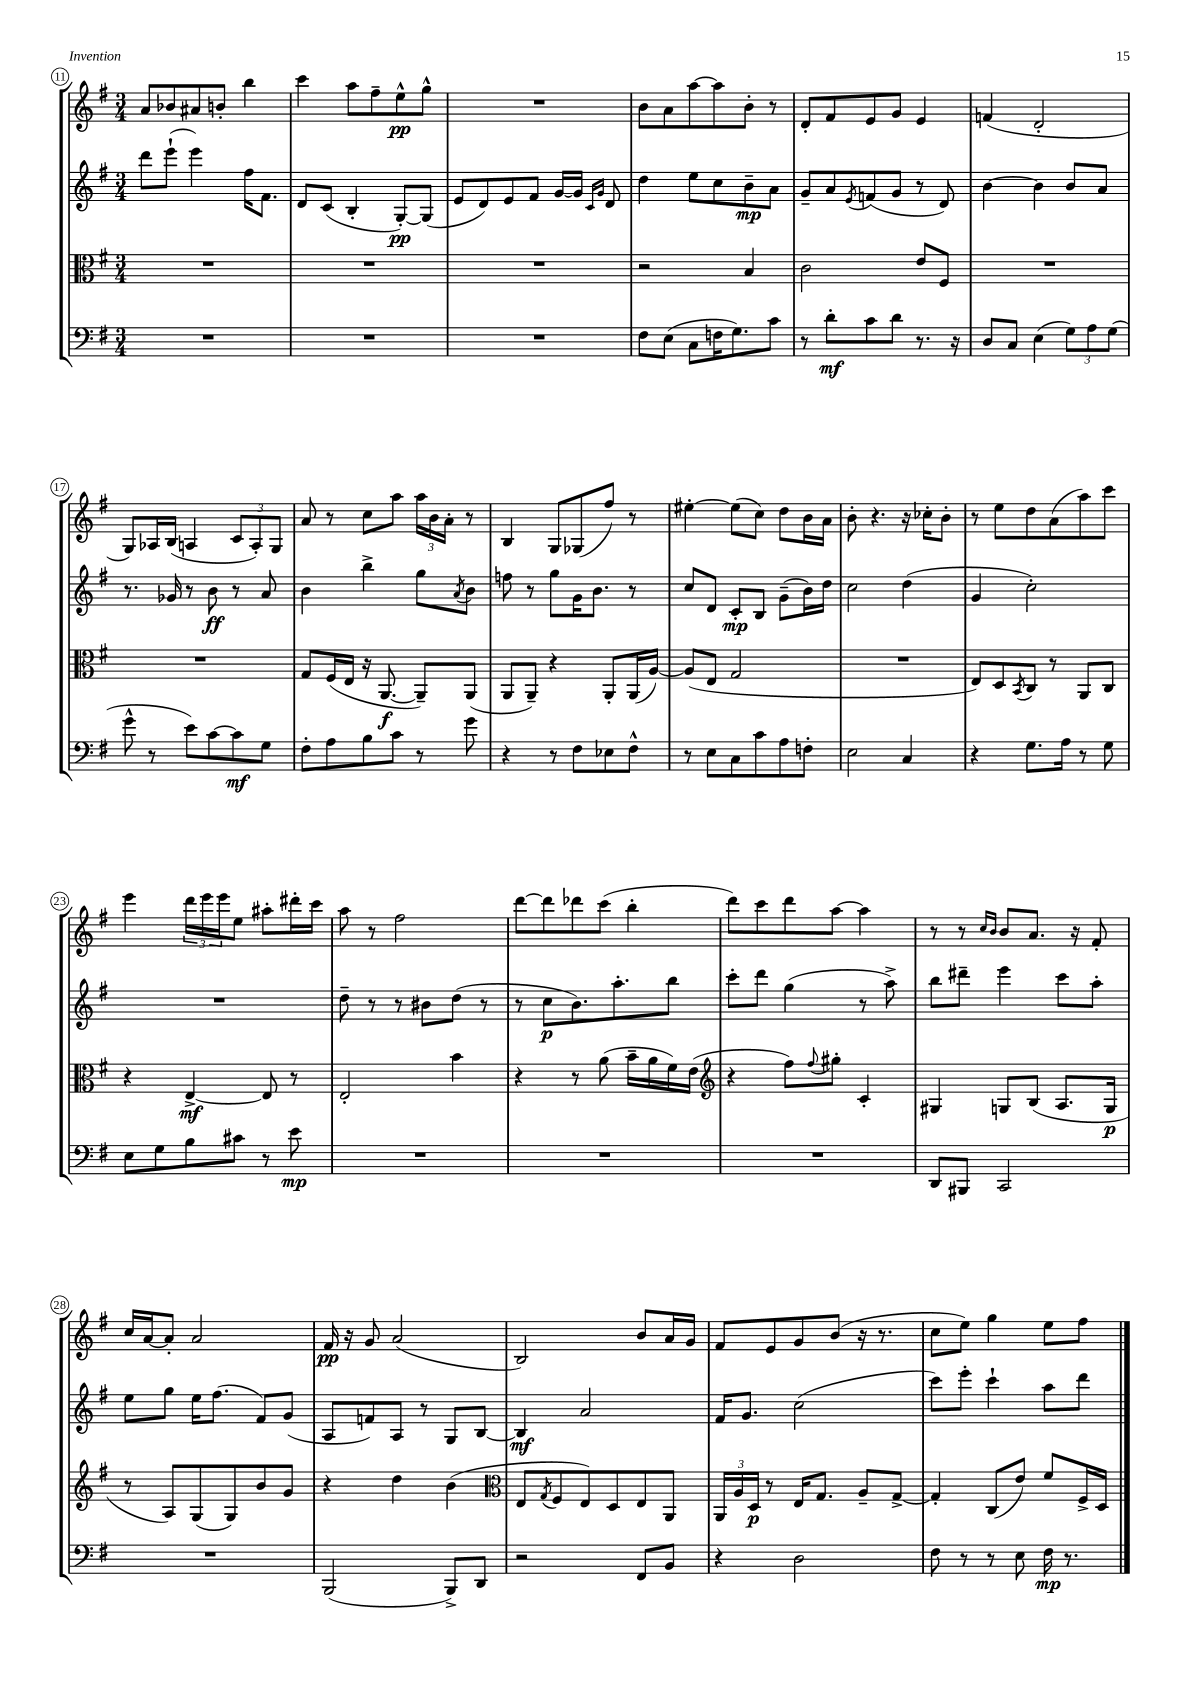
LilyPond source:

<<
\new StaffGroup <<
\new Staff = "s0" {
    \clef treble \key g \major \numericTimeSignature \time 3/4
    a'8 bes'8 ais'8 b'8-. b''4 |
    c'''4 a''8 fis''8-- e''8-^\pp g''8-^ |
    R2. |
    b'8 a'8 a''8~ a''8 b'8-. r8 |
    d'8-. fis'8 e'8 g'8 e'4 |
    f'4( d'2-. |
    g8) aes16 b16( a4 \tuplet 3/2 { c'8 a8-.) g8 } |
    a'8 r8 c''8 a''8 \tuplet 3/2 { a''16 b'16 a'16-. } r8 |
    b4 g8 ges8( fis''8) r8 |
    eis''4~-. eis''8( c''8) d''8 b'16 a'16 |
    b'8-. r4. r16 ces''16-. b'8-. |
    r8 e''8 d''8 a'8( a''8) c'''8 |
    e'''4 \tuplet 3/2 { d'''16 e'''16 e'''16 } e''8 ais''8-. dis'''16-. c'''16 |
    a''8 r8 fis''2 |
    d'''8~ d'''8 des'''8 c'''8( b''4-. |
    d'''8) c'''8 d'''8 a''8~ a''4 |
    r8 r8 \grace { c''16 b'16 } b'8 a'8. r16 fis'8-. |
    c''16 a'16~ a'8-. a'2 |
    fis'16\pp r16 g'8 a'2( |
    b2) b'8 a'16 g'16 |
    fis'8 e'8 g'8 b'8( r16 r8. |
    c''8 e''8) g''4 e''8 fis''8 \bar "|." |
}
\new Staff = "s1" {
    \clef treble \key g \major \numericTimeSignature \time 3/4
    d'''8 e'''8-!( e'''4) fis''16 fis'8. |
    d'8 c'8( b4-. g8~-.\pp) g8( |
    e'8 d'8) e'8 fis'8 g'16~ g'16 \grace { c'16 g'16 } d'8 |
    d''4 e''8 c''8 b'8--\mp a'8 |
    g'8-- a'8 \acciaccatura { e'8 } f'8( g'8 r8 d'8) |
    b'4~ b'4 b'8 a'8 |
    r8. ges'16 r8 b'8\ff r8 a'8 |
    b'4 b''4-> g''8 \acciaccatura { a'8 } b'8 |
    f''8 r8 g''8 g'16 b'8. r8 |
    c''8 d'8 c'8-.\mp b8 g'8--( b'16) d''16 |
    c''2 d''4( |
    g'4 c''2-.) |
    R2. |
    d''8-- r8 r8 bis'8 d''8( r8 |
    r8 c''8\p b'8.) a''8.-. b''8 |
    c'''8-. d'''8 g''4( r8 a''8->) |
    b''8 dis'''8-- e'''4 c'''8 a''8-. |
    e''8 g''8 e''16 fis''8.( fis'8) g'8( |
    a8 f'8) a8 r8 g8 b8~ |
    b4\mf a'2 |
    fis'16 g'8. c''2( |
    c'''8) e'''8-. c'''4-! a''8 d'''8 \bar "|." |
}
\new Staff = "s2" {
    \clef alto \key g \major \numericTimeSignature \time 3/4
    R2. |
    R2. |
    R2. |
    r2 b4 |
    c'2 e'8 fis8 |
    R2. |
    R2. |
    g8 fis16( e16 r16 a,8.~\f a,8--) a,8( |
    a,8 a,8--) r4 a,8-. a,16( a16~) |
    a8( e8 g2 |
    R2. |
    e8) d8 \acciaccatura { b,8 } c8 r8 a,8 c8 |
    r4 e4~->\mf e8 r8 |
    e2-. b'4 |
    r4 r8 a'8( b'16-- a'16 fis'16) e'16( |
    \clef treble r4 fis''8) \appoggiatura { fis''8 } gis''8-. c'4-. |
    gis4 g8 b8( a8. g16\p |
    r8 a8) g8( g8) b'8 g'8 |
    r4 d''4 b'4( |
    \clef alto e8 \acciaccatura { g8 } fis8 e8) d8 e8 a,8 |
    \tuplet 3/2 { a,16 a16 d16\p } r8 e16 g8. a8-- g8~-> |
    g4-. c8( e'8) fis'8 fis16-> d16 \bar "|." |
}
\new Staff = "s3" {
    \clef bass \key g \major \numericTimeSignature \time 3/4
    R2. |
    R2. |
    R2. |
    fis8 e8( c8 f16 g8.) c'8 |
    r8 d'8-.\mf c'8 d'8 r8. r16 |
    d8 c8 e4( \tuplet 3/2 { g8) a8 g8( } |
    g'8-^ r8 e'8) c'8~ c'8\mf g8 |
    fis8-. a8 b8 c'8 r8 g'8 |
    r4 r8 fis8 ees8 fis8-^ |
    r8 e8 c8 c'8 a8 f8-. |
    e2 c4 |
    r4 g8. a16 r8 g8 |
    e8 g8 b8 cis'8 r8 e'8\mp |
    R2. |
    R2. |
    R2. |
    d,8 bis,,8 c,2 |
    R2. |
    b,,2( b,,8->) d,8 |
    r2 fis,8 b,8 |
    r4 d2 |
    fis8 r8 r8 e8 fis16\mp r8. \bar "|." |
}
>>
>>
\layout { \context { \Score currentBarNumber = #11 \override BarNumber.stencil = #(make-stencil-circler 0.1 0.3 ly:text-interface::print) } }
